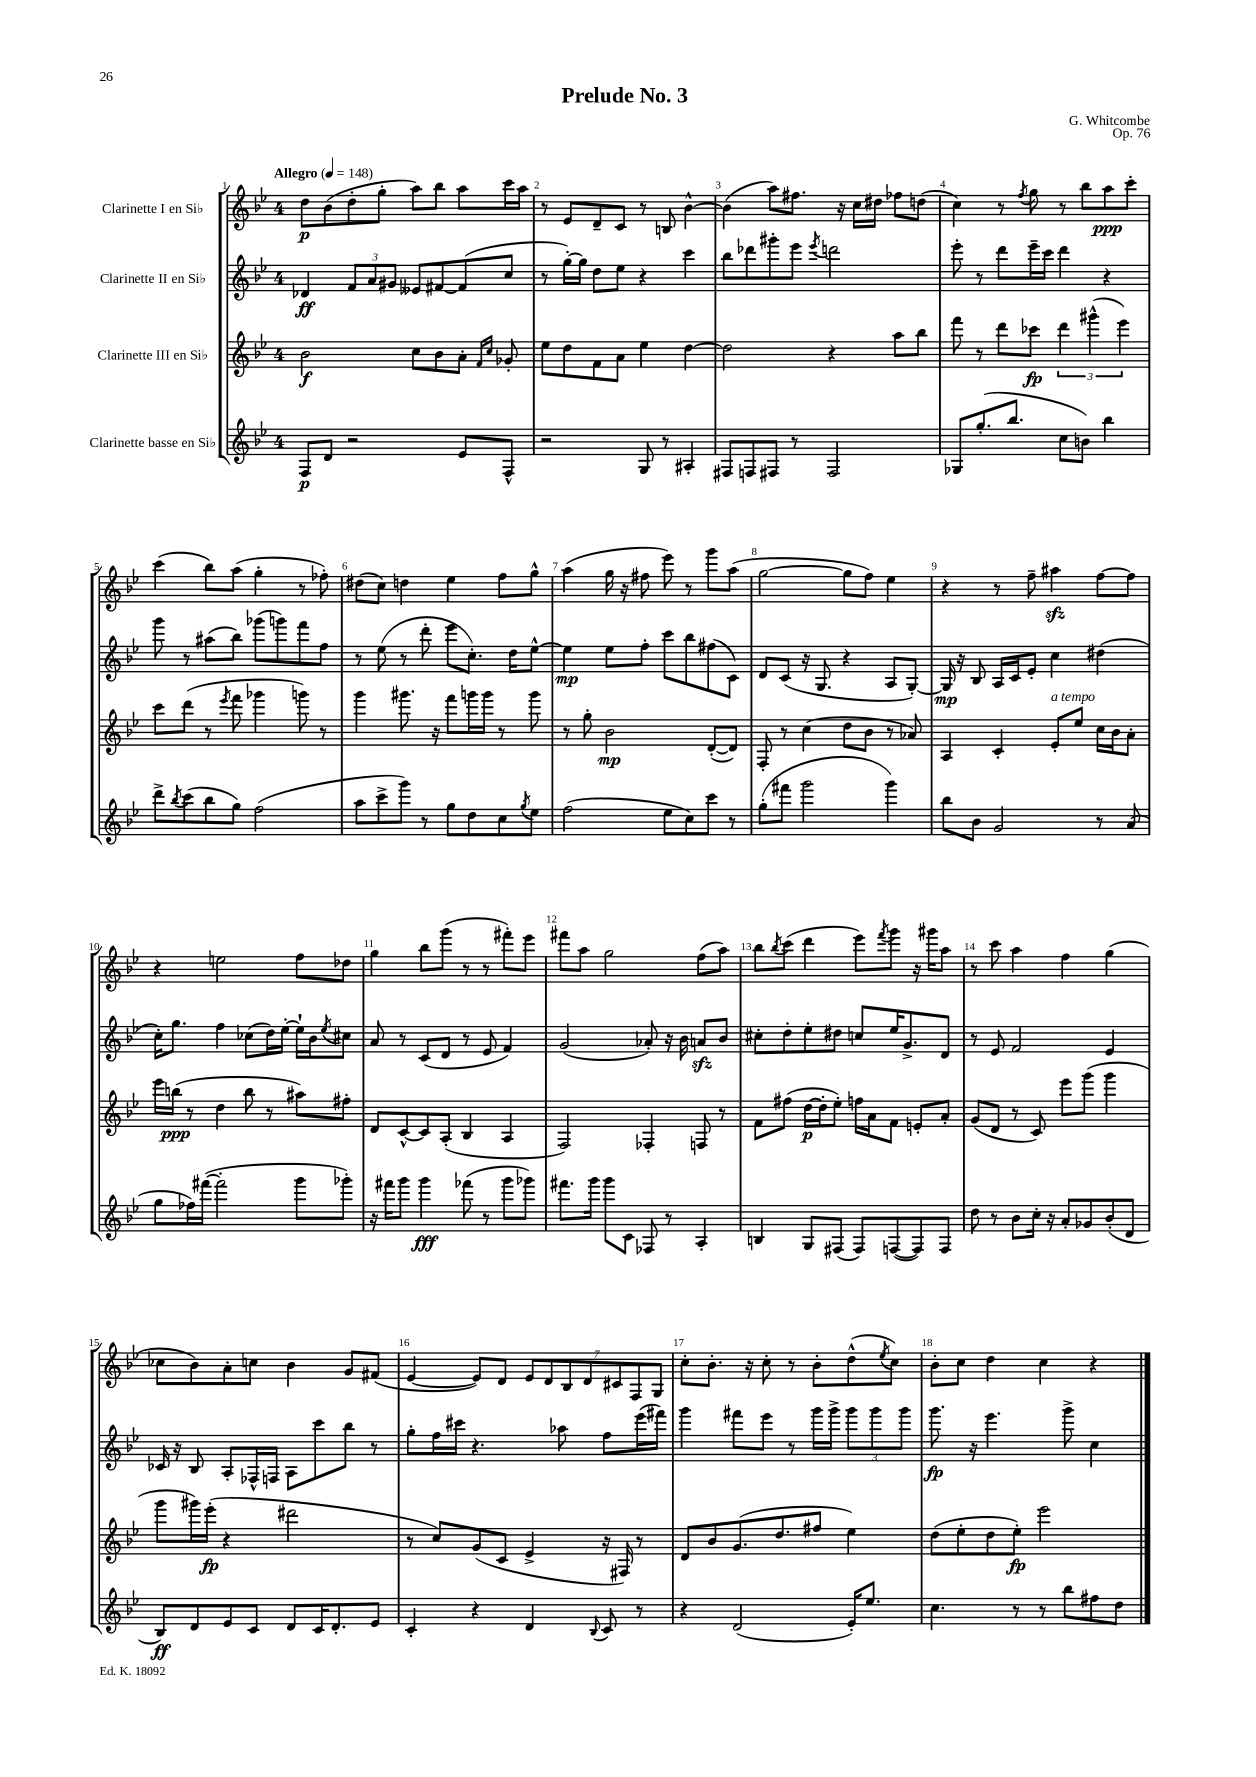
\header { title = "Prelude No. 3" composer = "G. Whitcombe" opus = "Op. 76" }
<<
\new StaffGroup <<
\new Staff = "s0" \with { instrumentName = "Clarinette I en Sib" } {
    \clef treble \key bes \major \once \override Staff.TimeSignature.style = #'single-digit \time 4/4 \tempo "Allegro" 4 = 148
    d''8\p bes'8( d''8-. g''8-. a''8) bes''8 a''8 c'''16 a''16 |
    r8 ees'8 d'8-- c'8 r8 b8 bes'4~-^ |
    bes'4( a''8) fis''8. r16 c''16 dis''16 fes''8 d''8( |
    c''4) r8 \acciaccatura { f''8 } g''8 r8 bes''8 a''8\ppp c'''8-. |
    c'''4( bes''8) a''8( g''4-. r8 fes''8-.) |
    dis''8( c''8) d''4 ees''4 f''8 g''8-^ |
    a''4( g''16 r16 fis''8 ees'''8) r8 g'''8 a''8( |
    g''2~ g''8 f''8) ees''4 |
    r4 r8 f''8-- ais''4\sfz f''8~ f''8 |
    r4 e''2 f''8 des''8 |
    g''4 bes''8 g'''8( r8 r8 fis'''8-.) ees'''8 |
    fis'''8 a''8 g''2 f''8( a''8) |
    bes''8 \acciaccatura { bes''8 } c'''8( d'''4 ees'''8) \acciaccatura { f'''8 } g'''8 r16 gis'''16 a''8 |
    r8 c'''8 a''4 f''4 g''4( |
    ces''8 bes'8) a'8-. c''8 bes'4 g'8 fis'8( |
    ees'4~ ees'8) d'8 \tuplet 7/4 { ees'8 d'8 bes8 d'8 cis'8 f8 g8 } |
    c''8-. bes'8.-. r16 c''8-. r8 bes'8-. d''8-^( \acciaccatura { ees''8 } c''8) |
    bes'8-. c''8 d''4 c''4 r4 \bar "|." |
}
\new Staff = "s1" \with { instrumentName = "Clarinette II en Sib" } {
    \clef treble \key bes \major \once \override Staff.TimeSignature.style = #'single-digit \time 4/4
    des'4\ff \tuplet 3/2 { f'8 a'8 gis'8 } eeses'8 fis'8~ fis'8( c''8 |
    r8 g''16~-.) g''16 d''8 ees''8 r4 c'''4 |
    bes''8 des'''8 gis'''8-. ees'''8 \acciaccatura { ees'''8 } d'''2 |
    ees'''8-. r8 d'''8 ees'''16-- c'''16 d'''4 r4 |
    g'''8 r8 ais''8( bes''8) ges'''8( g'''8) f'''8 f''8 |
    r8 ees''8( r8 d'''8-. ees'''8 c''8.-.) d''16 ees''8~-^ |
    ees''4\mp ees''8 f''8-. c'''8 bes''8 fis''8( c'8) |
    d'8 c'8( r16 g8. r4 a8 g8~-.) |
    g16\mp r16 bes8 a16 c'16 ees'8-. c''4 dis''4( |
    c''16-.) g''8. f''4 ces''8( d''16) ees''16~-. ees''16-! bes'16 \acciaccatura { ees''8 } cis''8 |
    a'8 r8 c'8( d'8 r8 ees'8 f'4) |
    g'2( aes'8-.) r16 bes'16 a'8\sfz bes'8 |
    cis''8-. d''8-. ees''8-. dis''8 c''8 ees''16 g'8.-> d'8 |
    r8 ees'8 f'2 ees'4 |
    ces'16 r16 bes8 a8-. fes16-^ f16 a8 c'''8 bes''8 r8 |
    g''8-. f''16 cis'''16 r4. aes''8 f''8 ees'''16( fis'''16) |
    g'''4 fis'''8 ees'''8 r8 g'''16 g'''16-> \tuplet 3/2 { g'''8 g'''8 g'''8 } |
    g'''8.\fp r16 ees'''4. g'''8-> c''4 \bar "|." |
}
\new Staff = "s2" \with { instrumentName = "Clarinette III en Sib" } {
    \clef treble \key bes \major \once \override Staff.TimeSignature.style = #'single-digit \time 4/4
    bes'2\f c''8 bes'8 a'8-. \grace { f'16 c''16 } ges'8-. |
    ees''8 d''8 f'8 a'8 ees''4 d''4~ |
    d''2 r4 a''8 bes''8 |
    f'''8 r8 d'''8 ces'''8\fp \tuplet 3/2 { d'''4 gis'''4-^( ees'''4) } |
    c'''8 d'''8( r8 \acciaccatura { ees'''8 } f'''8 ges'''4 g'''8) r8 |
    g'''4 gis'''8. r16 f'''8 g'''16 g'''16 r8 g'''8 |
    r8 g''8-. bes'2\mp d'8~-.( d'8) |
    f8-. r8 c''4( d''8 bes'8 r8 aes'8) |
    a4 c'4-. ees'8-.^\markup { \italic "a tempo" } ees''8 c''16 bes'16 a'8-. |
    ees'''16 b''16\ppp( r8 d''4 b''8 r8 ais''8) fis''8-. |
    d'8 c'8~-^ c'8 a8-.( bes4 a4 |
    f2) fes4-. f8 r8 |
    f'8 fis''8( d''16~\p d''16-. ees''8-.) f''16 a'16 f'8 e'8-. a'8-. |
    g'8( d'8 r8 c'8) ees'''8 g'''8( g'''4 |
    g'''8 gis'''16) ees'''16-.\fp( r4 dis'''2 |
    r8 c''8) g'8( c'8 ees'4-> r16 fis16) r8 |
    d'8 bes'8 g'8.( d''8. fis''8 ees''4) |
    d''8( ees''8-. d''8 ees''8-.\fp) ees'''2 \bar "|." |
}
\new Staff = "s3" \with { instrumentName = "Clarinette basse en Sib" } {
    \clef treble \key bes \major \once \override Staff.TimeSignature.style = #'single-digit \time 4/4
    f8\p d'8 r2 ees'8 f8-^ |
    r2 g8 r8 ais4-. |
    fis8 f8 fis8 r8 fis2 |
    ges8 g''8.-.( bes''8. c''8 b'8) bes''4 |
    d'''8-> \acciaccatura { bes''8 } c'''8( bes''8 g''8) f''2( |
    a''8 c'''8-> g'''8) r8 g''8 d''8 c''8 \acciaccatura { g''8 } ees''8 |
    f''2( ees''8 c''8) c'''8 r8 |
    g''8-.( fis'''8 g'''2 g'''4) |
    bes''8 bes'8 g'2 r8 a'8( |
    g''8 fes''16) fis'''16~( fis'''2-. g'''8 ges'''8-.) |
    r16 fis'''16 g'''8 g'''4\fff fes'''8( r8 g'''8 ges'''8) |
    fis'''8. g'''16 g'''8 c'8 fes8 r8 a4-. |
    b4 g8 fis8( fis8) f8~( f8) f8 |
    d''8 r8 bes'8 c''16-. r16 a'8-. ges'8 bes'8-.( d'8 |
    bes8\ff) d'8 ees'8 c'8 d'8 c'16 d'8.-. ees'8 |
    c'4-. r4 d'4 \appoggiatura { bes8 } c'8 r8 |
    r4 d'2( ees'16-.) ees''8. |
    c''4. r8 r8 bes''8 fis''8 d''8 \bar "|." |
}
>>
>>
\layout { \context { \Score \override BarNumber.break-visibility = ##(#f #t #t) barNumberVisibility = #all-bar-numbers-visible } }
